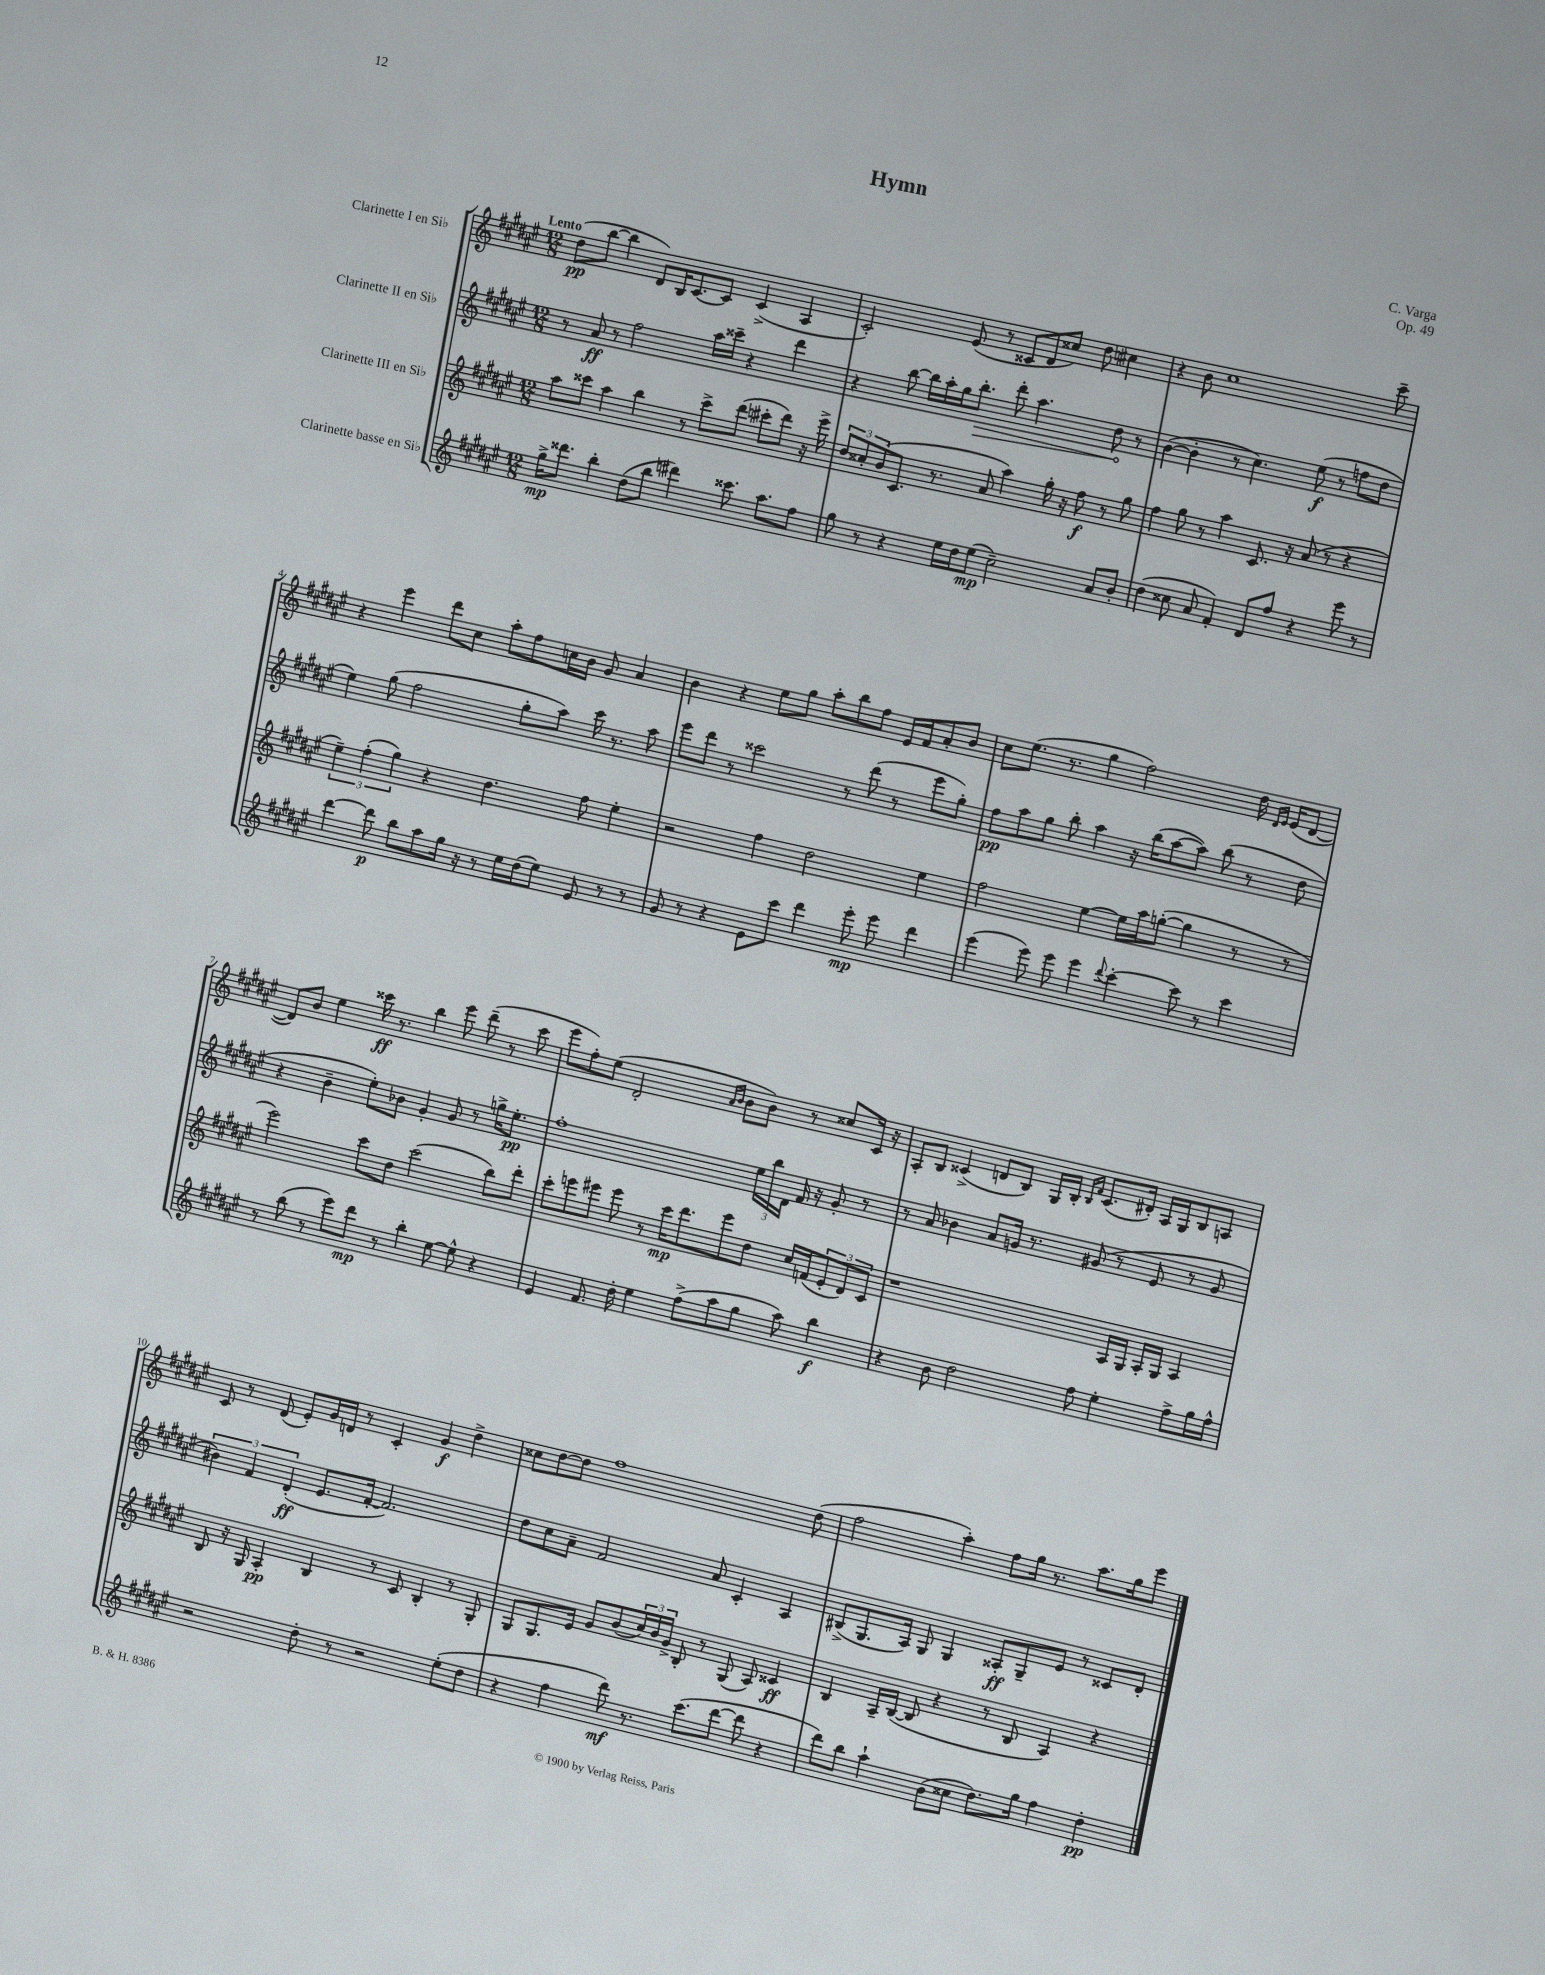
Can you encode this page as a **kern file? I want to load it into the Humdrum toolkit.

**kern	**kern	**kern	**kern
*staff4	*staff3	*staff2	*staff1
*clefG2	*clefG2	*clefG2	*clefG2
*k[f#c#g#d#a#e#]	*k[f#c#g#d#a#e#]	*k[f#c#g#d#a#e#]	*k[f#c#g#d#a#e#]
*M12/8	*M12/8	*M12/8	*M12/8
16gg#^\LK	8aa#\L	8r	(8dd#\L
8.ddd##\J	.	.	.
.	8ccc##\J	8a#/	[8bb\J
4bb'\	4aa#\	8r	4bb\]
.	.	2ff#\	.
(8dd#\L	4bb\	.	8d#/L)
8bb\J	.	.	16B/K
.	.	.	[8.c#/
4ddd#\)	8r	.	.
.	8ccc##^\L	16aa#\LL	8c#/]J
.	.	16ccc##~\JJ	.
8.ccc##\	(8ddd#\J	4r	(4c#^/
.	8ccc#'\L	.	.
8.aa#\L	.	.	.
.	8ddd#\J)	4ddd#\	4A#/
8ff#\J	16r	.	.
.	16eee#^\	.	.
=	=	=	=
8gg#\	12dd#/L	4r	2c#'/)
.	12cc##'/	.	.
8r	.	.	.
.	(12b/	.	.
4r	8.c#/J	[8bb\	.
.	.	16bb\]LL	.
.	8.r	16aa#'\	.
16ee#\LL	.	16gg#\J	(8e#/
16dd#\J	.	8.bb'\J	.
(8ee#\J	8a#/	.	8r
2cc#~\)	4aa#\)	8ddd#'\	8c##/L
.	.	4.aa#\	8d#/
.	16gg#'\	.	8cc##/J)
.	16r	.	.
.	8ff#\	.	8dd#\
8a#/L	8r	8dd#\	4cc#\
8b'/J	8gg#\	8r	.
=	=	=	=
(4dd#\	4ff#\	([4b\	4r
8cc##\	8gg#\	4b'\]	8b\
8a#/	8r	.	1cc#
4f#'/)	4aa#\	8r	.
.	.	4.cc#\)	.
8d#/L	8.c#/	.	.
8ff#/J	.	.	.
.	16r	.	.
4r	(8a#/	(8ee#\	.
.	8r	8r	.
8eee#\	4r	8ff\L	.
8r	.	8dd#\J	8ccc#~\
=	=	=	=
[4ddd#\	6ee#~\)	4ee#\)	4r
.	(6ff#'\	.	.
8ddd#\]	.	(8gg#\	4eee#\
.	6gg#\)	.	.
8bb\L	.	2ff#\	.
8aa#\	4r	.	8ddd#\L
16gg#\Jk	.	.	8cc#\J
16r	.	.	.
8r	4.dd#\	.	8aa#'\L
16ee#\LL	.	8gg#'\L	8ff#\
(16dd#\J	.	.	.
8ee#\J)	.	8aa#\J)	16cc\L
.	.	.	16b\JJ
8e#/	8ff#\	16ccc#\	8g#/
.	.	8.r	.
8r	4ee#'\	.	4a#/
8r	.	8aa#\	.
=	=	=	=
8g#/	2r	8eee#\L	4b\
8r	.	8ddd#\J	.
4r	.	8r	4r
.	.	2ccc##\	.
8e#\L	4ff#\	.	8ee#\L
8ccc#\J	.	.	8gg#\J
4ddd#\	2dd#\	.	8aa#'\L
.	.	8r	8bb\
8eee#'\	.	(8ddd#\	8ff#\J
8eee#\	.	8r	16e#/LL
.	.	.	16f#/J
4ddd#\	4ee#\	8eee#\L	8a#'/
.	.	8gg#'\J)	8b/J
=	=	=	=
(4eee#\	2ff#\	8ff#\L	8cc#\L
.	.	8aa#\	(8.ee#\J
8eee#\)	.	8gg#\J	.
.	.	.	8.r
8eee#\	.	8bb'\	.
4eee#\	[4ee#\	4aa#\	4gg#\
8qqddd#/	.	.	.
[4ccc#'\	16ee#\]LL	16r	2ff#\)
.	16aa#\J	(16bb\LK	.
.	([8gg'\J	[8aa#\	.
8ccc#\]	4gg\]	8aa#\]J)	.
8r	.	(8bb\	.
4ccc#\	8r	8r	16dd#\
.	.	.	16qqd#/LL
.	.	.	16qqe#/JJ
.	.	.	(16e#/LK
.	8r	8dd#\	[8d#/J
=	=	=	=
8r	2eee#\)	4r	8d#/]L)
(8bb\	.	.	8b/J
8r	.	4b~\	4ee#\
8eee#\L)	.	.	.
8ddd#\J	8ccc#\L	8ee#'\L)	16ccc##\
.	.	.	8.r
8r	8dd#\J	8b-\J	.
4bb'\	(2ccc#\	4g#'/	4bb\
[8ee#\	.	8g#/	8eee#\
8ee#^^\]	.	8r	(8ddd#~\
4r	8bb\L)	16gg^\LK	8r
.	.	8.ee#'\J	.
.	8ddd#'\J	.	8ccc##\
=	=	=	=
4e#/	8ccc#'\L	1ff#'	8eee#\L
.	8eee\	.	8ff#'\)
8.f#/	8eee#\J	.	(8ee#\J
.	8eee#\	.	2d#'/
16dd#'\	.	.	.
4ee#\	8r	.	.
.	16ccc#\LK	.	.
.	8.ddd#\	.	.
(8ff#^\L	.	.	.
.	.	.	16qqa#/LL
.	.	.	16qqb/JJ
8aa#\	8eee#\	.	8b\L
8gg#\J	8dd#\J	24ee#\LL	8b\J)
.	.	24bb\	.
.	.	24d#\JJ	.
8aa#\)	16cc#/LL	16f#/	8r
.	(16f/J	16r	.
4bb\	12e#'/	8g#'/	8cc##/L
.	12d#/)	.	.
.	.	8r	16c#/Jk
.	12c#/J	.	.
.	.	.	16r
=	=	=	=
4r	1r	8r	8A#'/L
.	.	8a#/	8B/J
8b\	.	4b-\	(4c##^/
2dd#\	.	.	.
.	.	8a#/L	8d/L
.	.	16g/Jk	8B/J)
.	.	8.r	.
.	.	.	16G#/LL
.	.	.	16B'/JJ
.	.	.	16qqB/LL
.	.	.	16qqf#/JJ
8ff#\	.	(8g#/	(8.c##/L
4ee#'\	16A#/LL	8r	.
.	16G#/JJ	.	16d#'/Jk)
.	16A#'/LL	8e#/	16A#/LL
.	16G#/JJ	.	16G#/J
8ff#^\L	4A#/	8r	8B/
16gg#\L	.	8g#/	8A/J
16ff#^^\JJ	.	.	.
=	=	=	=
2r	8B/	6b#\)	8c#/
.	16r	.	8r
.	.	6f#/	.
.	16G#/	.	.
.	4A#'/	.	(8d#/
.	.	(6d#'/	.
.	.	.	8e#'/L)
8dd#'\	4B/	8.e#/L	16g#/L
.	.	.	16d/JJ
8r	.	.	8r
.	.	[16f#'/Jk	.
2r	8r	2.f#/])	4c#'/
.	8c#/	.	.
.	4B'/	.	4g#/
(8ee#'\L	8r	.	4dd#^\
8dd#\J	8G#'/	.	.
=	=	=	=
4r	8G#/L	8dd#\L	8cc##\L
.	8.G#/	8cc#\	[8dd#\
4ff#\	.	8a#~\J	8dd#\]J
.	16e#/Jk	.	.
.	8g#/L	2f#/	1ff#
8ddd#\)	(8b/	.	.
8.r	24cc#/L)	.	.
.	24b/	.	.
.	24g#^/JJ	.	.
.	8B'/	.	.
(8.ccc#\L	.	.	.
.	8r	8a#/	.
[8ddd#\J	(8G#/	4c#'/	.
8ddd#\]	8A#/)	.	.
4r	4c##/	4A#/	.
.	.	.	(8dd#\
=	=	=	=
8ddd#\L)	4B/	(8B#^/L	2ff#\
8bb\J	.	8.G#/	.
4aa#`\	16A#~/LL	.	.
.	([16B/JJ	16A#/Jk)	.
.	8B/]	8G#/	.
(8b\L	4r	4G#/	4aa#'\)
8cc##\J	.	.	.
8.dd#\L)	8r	8A##'/L	8ff#\L
.	8B/	8G#~/	16gg#\Jk
16gg#\Jk	.	.	8.r
4ff#\	4A#/)	8e#/J	.
.	.	8r	8.aa#\L
4dd#'\	4r	8c##/L	.
.	.	.	16gg#\k
.	.	8d#'/J	8eee#\J
==	==	==	==
*-	*-	*-	*-
